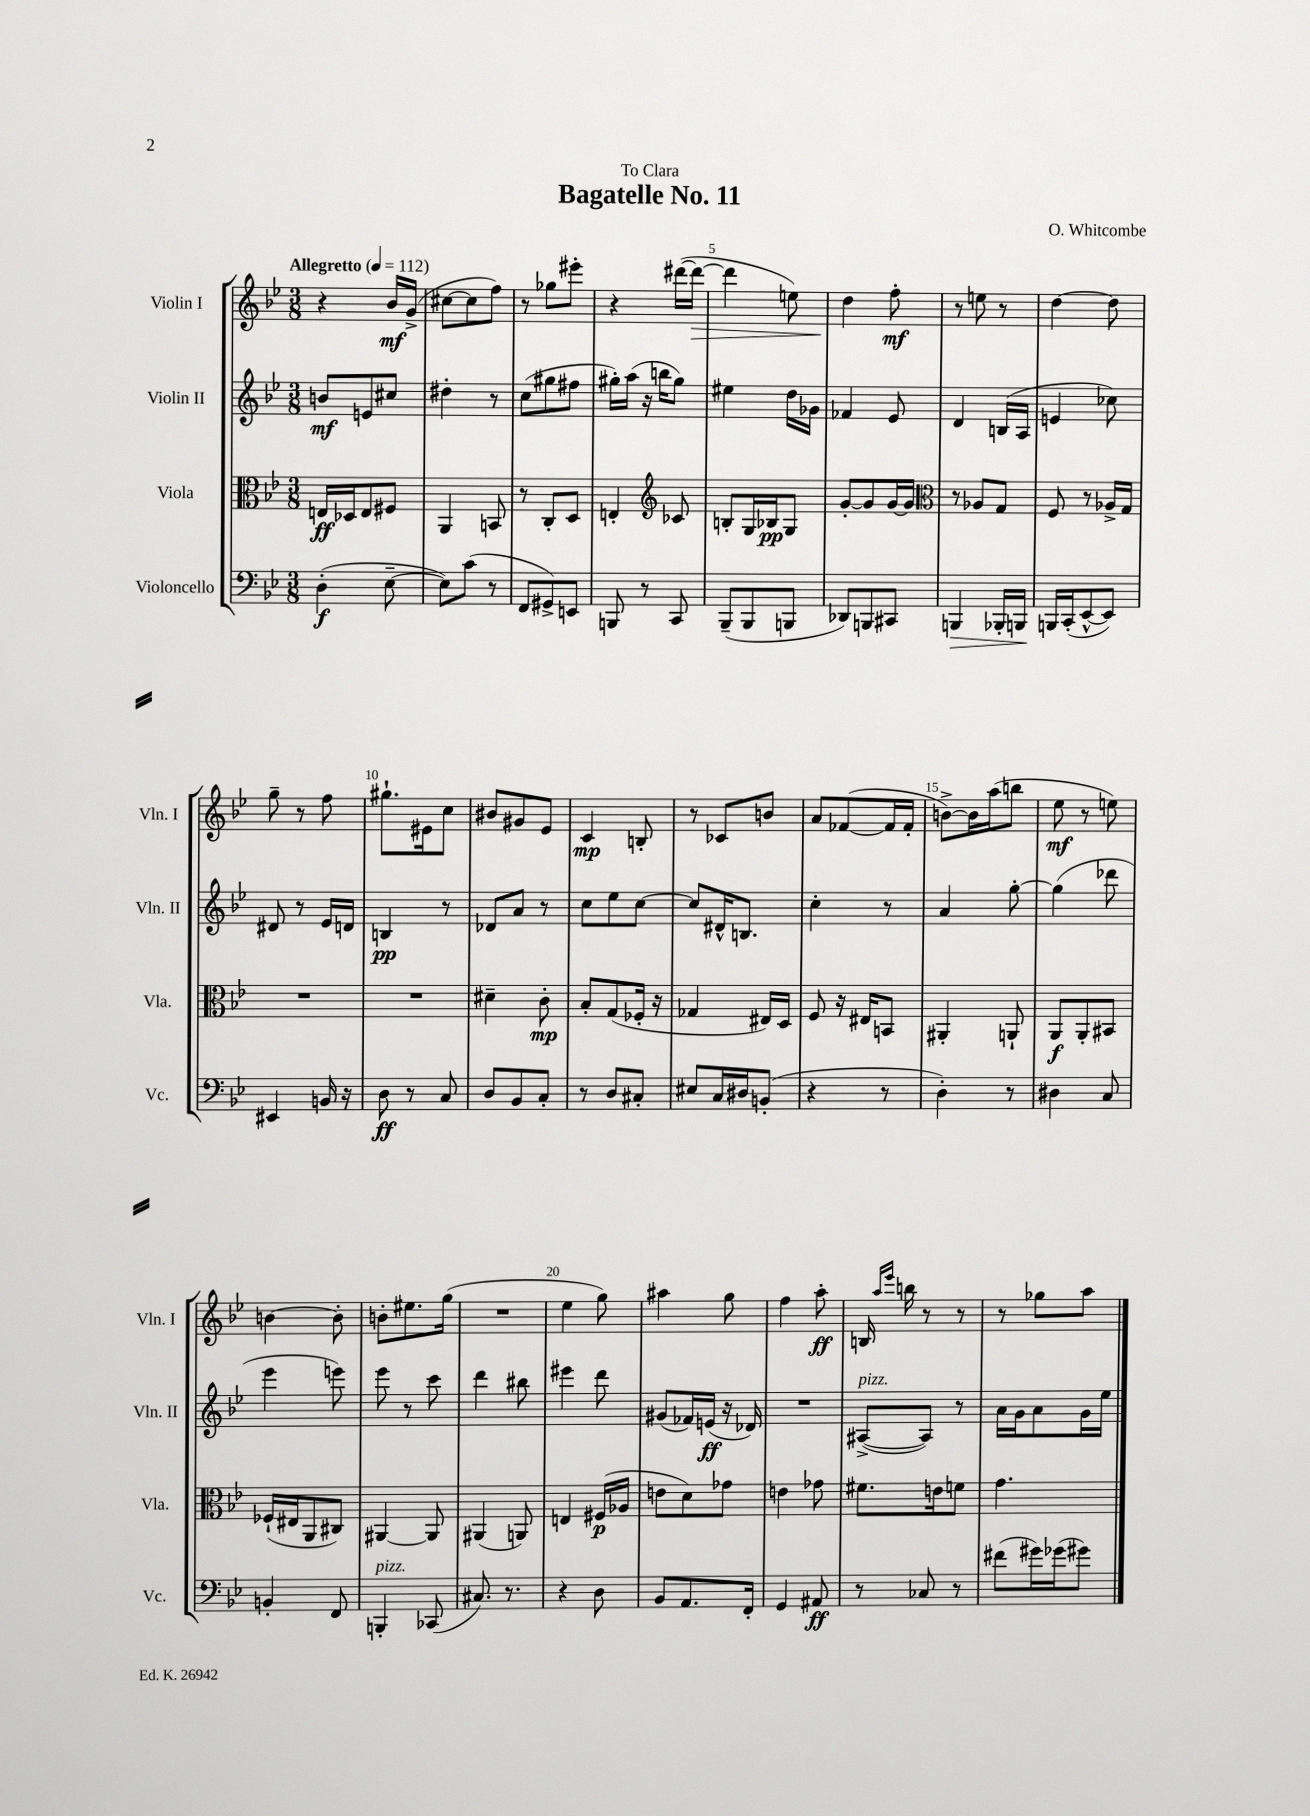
\header { title = "Bagatelle No. 11" composer = "O. Whitcombe" dedication = "To Clara" }
<<
\new StaffGroup <<
\new Staff = "s0" \with { instrumentName = "Violin I" shortInstrumentName = "Vln. I" } {
    \clef treble \key bes \major \numericTimeSignature \time 3/8 \tempo "Allegretto" 4 = 112
    \autoBeamOff r4 bes'16[\mf g'16]->( |
    cis''8[~ cis''8 f''8]) |
    r8 ges''8[ eis'''8]-. |
    r4 dis'''16[~( dis'''16]~\> |
    dis'''4 e''8) |
    d''4\! f''8-.\mf |
    r8 e''8 r8 |
    d''4~ d''8 |
    g''8-- r8 f''8 |
    gis''8.[-! eis'16 c''8] |
    bis'8[ gis'8 ees'8] |
    c'4\mp b8-. |
    r8 ces'8[ b'8] |
    a'8[ fes'8~( fes'16 fes'16]-. |
    b'8[~->) b'16 a''16( b''8] |
    ees''8\mf r8 e''8) |
    b'4~ b'8-. |
    b'8[-. eis''8. g''16]( |
    R4. |
    ees''4 g''8) |
    ais''4 g''8 |
    f''4 a''8-.\ff |
    b16 \grace { a''16[ ees'''16] } b''16 r8 r8 |
    r8 ges''8[ a''8] \bar "|." |
}
\new Staff = "s1" \with { instrumentName = "Violin II" shortInstrumentName = "Vln. II" } {
    \clef treble \key bes \major \numericTimeSignature \time 3/8
    \autoBeamOff b'8[\mf e'8 cis''8] |
    dis''4-. r8 |
    c''8[( gis''8 fis''8] |
    gis''16[-.) a''16]( r16 b''16[ gis''8]) |
    eis''4 d''16[ ges'16] |
    fes'4 ees'8 |
    d'4 b16[( a16] |
    e'4 ces''8) |
    dis'8 r8 ees'16[ d'16] |
    b4\pp r8 |
    des'8[ a'8] r8 |
    c''8[ ees''8 c''8]~ |
    c''8[ dis'16-^ b8.] |
    c''4-. r8 |
    a'4 g''8~-. |
    g''4( des'''8 |
    ees'''4 e'''8) |
    ees'''8 r8 c'''8 |
    d'''4 bis''8 |
    eis'''4 d'''8 |
    gis'8[( fes'16) e'16]\ff( r16 des'16) |
    R4. |
    ais8[~->^\markup { \italic "pizz." }( ais8]) r8 |
    a'16[ g'16 a'8 g'16 ees''16] \bar "|." |
}
\new Staff = "s2" \with { instrumentName = "Viola" shortInstrumentName = "Vla." } {
    \clef alto \key bes \major \numericTimeSignature \time 3/8
    \autoBeamOff e16[\ff des16 e8 fis8] |
    a,4 b,8 |
    r8 c8[-. d8] |
    e4-. \clef treble ces'8 |
    b8[-. g16 bes16\pp g8] |
    g'8[~-. g'8 g'16~ g'16] |
    \clef alto r8 aes8[ g8] |
    f8 r8 aes16[-> g16] |
    R4. |
    R4. |
    dis'4-- c'8-.\mp |
    bes8[-. g8( fes16]-. r16 |
    ges4 eis16[) d16] |
    f8 r16 eis16[ b,8] |
    ais,4-. a,8-! |
    a,8[\f a,8-. bis,8] |
    fes16[-!( eis16 a,8 cis8]) |
    ais,4~ ais,8 |
    ais,4( a,8) |
    e4 fis16[\p( aes16] |
    e'8[ d'8) ges'8] |
    e'4 ges'8 |
    fis'8.[ e'16 f'8] |
    g'4. \bar "|." |
}
\new Staff = "s3" \with { instrumentName = "Violoncello" shortInstrumentName = "Vc." } {
    \clef bass \key bes \major \numericTimeSignature \time 3/8
    \autoBeamOff d4-.\f( ees8~-- |
    ees8[) c'8]( r8 |
    f,8[ gis,8->) e,8] |
    b,,8 r8 c,8 |
    bes,,8[--( bes,,8 b,,8] |
    des,8[) b,,8 cis,8] |
    b,,4\> bes,,16[-. b,,16] |
    b,,16[\! c,16-.( ees,8~-^ ees,8]) |
    eis,4 b,16 r16 |
    d8\ff r8 c8 |
    d8[ bes,8 c8]-. |
    r8 d8[ cis8]-. |
    eis8[ c16 dis16 b,8]-.( |
    r4 r8 |
    d4-.) r8 |
    dis4 c8 |
    b,4-. f,8 |
    b,,4-.^\markup { \italic "pizz." } ces,8( |
    cis8.) r8. |
    r4 d8 |
    bes,8[ a,8. f,16]-. |
    g,4 ais,8\ff |
    r8 ces8 r8 |
    fis'8[( gis'16) ges'16( gis'8]) \bar "|." |
}
>>
>>
\layout { \context { \Score \override BarNumber.break-visibility = ##(#f #t #t) barNumberVisibility = #(every-nth-bar-number-visible 5) } }
